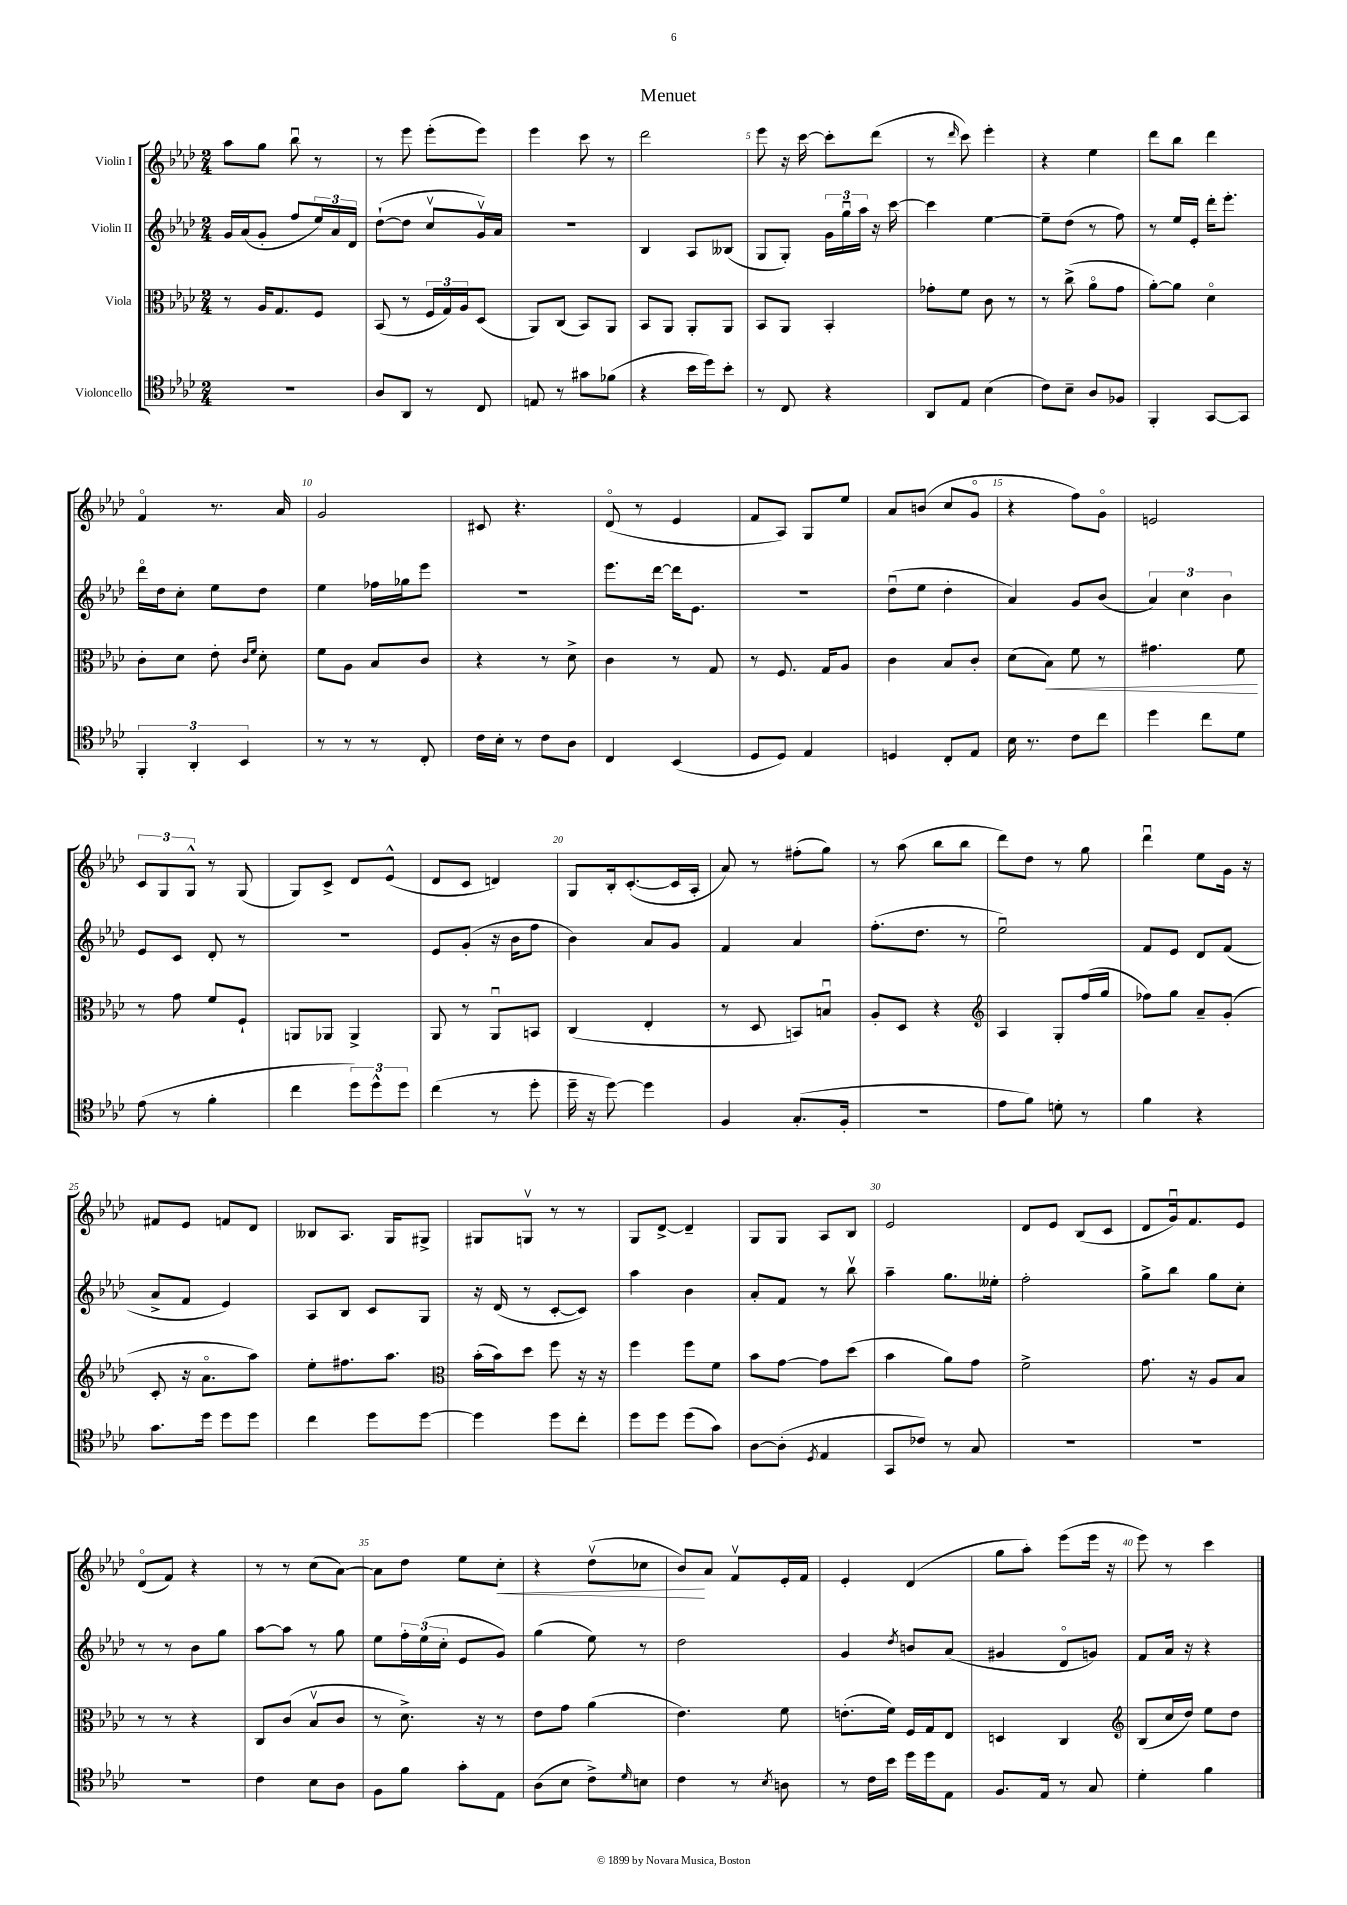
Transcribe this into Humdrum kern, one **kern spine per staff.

**kern	**kern	**dynam	**kern	**kern	**dynam
*part4	*part3	*part3	*part2	*part1	*part1
*staff4	*staff3	*staff3	*staff2	*staff1	*staff1
*I"Violoncello	*I"Viola	*	*I"Violin II	*I"Violin I	*
*clefC4	*clefC3	*	*clefG2	*clefG2	*
*k[b-e-a-d-]	*k[b-e-a-d-]	*	*k[b-e-a-d-]	*k[b-e-a-d-]	*
*M2/4	*M2/4	*	*M2/4	*M2/4	*
=1	=1	=1	=1	=1	=1
2r	8r	.	16g/LL	8aa-\L	.
.	.	.	(16a-/J	.	.
.	16A-/KL	.	8g'/J	8gg\J	.
.	8.G/	.	.	.	.
.	.	.	8ff/L	8bb-u\	.
.	8F/J	.	24ee-/L)	8r	.
.	.	.	24a-/	.	.
.	.	.	24d-/JJ	.	.
=2	=2	=2	=2	=2	=2
8A-/L	(8BB-/	.	([8dd-`\L	8r	.
8AA-/J	8r	.	8dd-\J]	8eee-\	.
8r	24F/LL	.	8ccv/L	(8eee-'\L	.
.	24G/)	.	.	.	.
.	24A-/J	.	.	.	.
8C/	(8D-/J	.	16gv/L)	8eee-\J)	.
.	.	.	16a-/JJ	.	.
=3	=3	=3	=3	=3	=3
8En/	8AA-/L)	.	2r	4eee-\	.
8r	(8C/J	.	.	.	.
8g#X\L	8BB-/L)	.	.	8ccc\	.
(8f-X\J	8AA-/J	.	.	8r	.
=4	=4	=4	=4	=4	=4
4r	8BB-/L	.	4B-/	2ddd-\	.
.	8AA-/J	.	.	.	.
16b-\LL	8AA-'/L	.	8A-/L	.	.
16dd-\J)	.	.	.	.	.
8b-'\J	8AA-/J	.	(8B--X/J	.	.
=5	=5	=5	=5	=5	=5
8r	8BB-/L	.	8G/L	8eee-\	.
8C/	8AA-/J	.	8G'/J)	16r	.
.	.	.	.	[16ccc\	.
4r	4BB-'/	.	24g\LL	8ccc'\L]	.
.	.	.	24ggu\	.	.
.	.	.	24aa-\JJ	.	.
.	.	.	16r	(8ddd-\J	.
.	.	.	[16ccc\	.	.
=6	=6	=6	=6	=6	=6
8AA-/L	8g-X'\L	.	4ccc\]	8r	.
.	.	.	.	16qqddd-/	.
8E-/J	8f\J	.	.	8ccc\)	.
(4B-\	8c\	.	[4ee-\	4eee-'\	.
.	8r	.	.	.	.
=7	=7	=7	=7	=7	=7
8c\L)	8r	.	8ee-~\L]	4r	.
8B-~\J	(8cc^\	.	(8dd-\J	.	.
8A-/L	8a-\L	.	8r	4ee-\	.
8F-X/J	8g\J	.	8ff\)	.	.
=8	=8	=8	=8	=8	=8
4FF'/	[8a-'\L)	.	8r	8ddd-\L	.
.	8a-\J]	.	16ee-/LL	8bb-\J	.
.	.	.	16e-'/JJ	.	.
[8GG/L	4d-\	.	16ddd-'\KL	4ddd-\	.
.	.	.	8.eee-'\J	.	.
8GG/J]	.	.	.	.	.
!!LO:LB:g=z
=9	=9	=9	=9	=9	=9
6FF'/	8c'\L	.	16ddd-\LL	4f/	.
.	.	.	16dd-\J	.	.
.	8d-\J	.	8cc'\J	.	.
6AA-'/	.	.	.	.	.
.	8e-'\	.	8ee-\L	8.r	.
6BB-/	.	.	.	.	.
.	16qqc/LL	.	.	.	.
.	16qqf/JJ	.	.	.	.
.	8d-'\	.	8dd-\J	.	.
.	.	.	.	16a-/	.
=10	=10	=10	=10	=10	=10
8r	8f\L	.	4ee-\	2g/	.
8r	8A-\J	.	.	.	.
8r	8B-/L	.	16ff-X\LL	.	.
.	.	.	16gg-X\J	.	.
8C'/	8c/J	.	8eee-\J	.	.
=11	=11	=11	=11	=11	=11
16c\LL	4r	.	2r	8c#X/	.
16B-'\JJ	.	.	.	.	.
8r	.	.	.	4.r	.
8c\L	8r	.	.	.	.
8A-\J	8d-^\	.	.	.	.
=12	=12	=12	=12	=12	=12
4C/	4c\	.	8.eee-\L	(8d-/	.
.	.	.	.	8r	.
.	.	.	[16ddd-\Jk	.	.
(4BB-/	8r	.	16ddd-\KL]	4e-/	.
.	.	.	8.e-\J	.	.
.	8G/	.	.	.	.
=13	=13	=13	=13	=13	=13
8D-/L	8r	.	2r	8f/L	.
8D-/J)	8.F/	.	.	8A-/J)	.
4E-/	.	.	.	8G/L	.
.	16G/KL	.	.	.	.
.	8A-/J	.	.	8ee-/J	.
=14	=14	=14	=14	=14	=14
4Dn/	4c\	.	(8dd-u\L	8a-/L	.
.	.	.	8ee-\J	(8bn/J	.
8C'/L	8B-/L	.	4dd-'\	8cc/L	.
8E-/J	8c'/J	.	.	8g/J	.
=15	=15	=15	=15	=15	=15
16B-\	(8d-\L	.	4a-/)	4r	.
8.r	.	.	.	.	.
!	!	!LO:HP:b	!	!	!
.	8B-\J)	<	.	.	.
8c\L	8f\	.	8g/L	8ff\L)	.
8cc\J	8r	.	(8b-/J	8g\J	.
=16	=16	=16	=16	=16	=16
4dd-\	4.g#X\	.	6a-/)	2en/	.
.	.	.	6cc\	.	.
8cc\L	.	.	.	.	.
.	.	.	6b-\	.	.
8d-\J	8f\	.	.	.	.
.	.	[	.	.	.
!!LO:LB:g=z
=17	=17	=17	=17	=17	=17
(8e-\	8r	.	8e-/L	12c/L	.
.	.	.	.	12G/	.
8r	8g\	.	8c/J	.	.
.	.	.	.	12G^^/J	.
4f'\	8f/L	.	8d-'/	8r	.
.	8F`/J	.	8r	(8G/	.
=18	=18	=18	=18	=18	=18
4cc\	8AAn/L	.	2r	8G/L)	.
.	8AA-X/J	.	.	8c^/J	.
12dd-\L)	4AA-^/	.	.	8d-/L	.
12dd-^^\	.	.	.	.	.
.	.	.	.	(8e-^^/J	.
12dd-\J	.	.	.	.	.
=19	=19	=19	=19	=19	=19
(4cc\	8AA-/	.	8e-/L	8d-/L	.
.	8r	.	(8g'/J	8c/J	.
8r	8AA-u/L	.	16r	4dn/)	.
.	.	.	16b-\KL	.	.
8dd-'\	8BBn/J	.	8ff\J	.	.
=20	=20	=20	=20	=20	=20
16dd-~\	(4C/	.	4b-\)	8G/L	.
16r	.	.	.	.	.
[8dd-\)	.	.	.	16B-'/k	.
.	.	.	.	([8.c'/	.
4dd-\]	4E-'/	.	8a-/L	.	.
.	.	.	8g/J	16c/L]	.
.	.	.	.	16A-'/JJ	.
=21	=21	=21	=21	=21	=21
4F/	8r	.	4f/	8a-/)	.
.	8D-/	.	.	8r	.
(8.G'/L	8BBn/L)	.	4a-/	(8ff#X'\L	.
.	8Bnu/J	.	.	8gg\J)	.
16F'/Jk	.	.	.	.	.
=22	=22	=22	=22	=22	=22
2r	8A-'/L	.	(8.ff'\L	8r	.
.	8D-/J	.	.	(8aa-\	.
.	.	.	8.dd-\J	.	.
.	4r	.	.	8bb-\L	.
.	.	.	8r	8bb-\J	.
=23	=23	=23	=23	=23	=23
*	*clefG2	*	*	*	*
8e-\L	4A-/	.	2ee-u\)	8ddd-\L)	.
8f\J)	.	.	.	8dd-\J	.
8dn'\	8G'/L	.	.	8r	.
8r	(16ff/L	.	.	8gg\	.
.	16gg/JJ	.	.	.	.
=24	=24	=24	=24	=24	=24
4f\	8ff-X\L)	.	8f/L	4ddd-u\	.
.	8gg\J	.	8e-/J	.	.
4r	8a-~/L	.	8d-/L	8ee-\L	.
.	(8g'/J	.	(8f/J	16g\Jk	.
.	.	.	.	16r	.
!!LO:LB:g=z
=25	=25	=25	=25	=25	=25
8.g\L	8c'/	.	8a-^/L	8f#X/L	.
.	16r	.	8f/J	8e-/J	.
16dd-\Jk	8.a-\L	.	.	.	.
8dd-\L	.	.	4e-/)	8fn/L	.
8dd-\J	8aa-\J)	.	.	8d-/J	.
=26	=26	=26	=26	=26	=26
4cc\	8ee-'\L	.	8A-/L	8B--X/L	.
.	8.ff#X\	.	8B-/J	8.A-/J	.
8dd-\L	.	.	8c/L	.	.
.	8.aa-\J	.	.	16G/KL	.
[8dd-\J	.	.	8G/J	8G#X^/J	.
=27	=27	=27	=27	=27	=27
*	*clefC3	*	*	*	*
4dd-\]	(16b-'\LL	.	16r	8G#X/L	.
.	16b-\J)	.	(16d-/	.	.
.	8dd-\J	.	8r	8Gnv/J	.
8dd-\L	8ff\	.	[8c'/L	8r	.
8cc'\J	16r	.	8c/J])	8r	.
.	16r	.	.	.	.
=28	=28	=28	=28	=28	=28
8dd-\L	4ff\	.	4aa-\	8G/L	.
8dd-\J	.	.	.	[8d-^/J	.
(8dd-\L	8ff\L	.	4b-\	4d-~/]	.
8g\J)	8f\J	.	.	.	.
=29	=29	=29	=29	=29	=29
[8A-\L	8b-\L	.	8a-'/L	8G/L	.
(8A-'\J]	[8g\J	.	8f/J	8G/J	.
8qD-/	.	.	.	.	.
4E-/	8g\L]	.	8r	8A-/L	.
.	(8dd-\J	.	8bb-v\	8B-/J	.
=30	=30	=30	=30	=30	=30
8GG/L	4b-\	.	4aa-~\	2e-/	.
8c-X/J)	.	.	.	.	.
8r	8a-\L)	.	8.gg\L	.	.
8G/	8g\J	.	.	.	.
.	.	.	16ee--X'\Jk	.	.
=31	=31	=31	=31	=31	=31
2r	2f^\	.	2ff'\	8d-/L	.
.	.	.	.	8e-/J	.
.	.	.	.	(8B-/L	.
.	.	.	.	8c/J	.
=32	=32	=32	=32	=32	=32
2r	8.g\	.	8gg^\L	8d-/L	.
.	.	.	8bb-\J	16gu/k)	.
.	16r	.	.	8.f/	.
.	8A-/L	.	8gg\L	.	.
.	8B-/J	.	8cc'\J	8e-/J	.
!!LO:LB:g=z
=33	=33	=33	=33	=33	=33
2r	8r	.	8r	(8d-/L	.
.	8r	.	8r	8f/J)	.
.	4r	.	8b-\L	4r	.
.	.	.	8gg\J	.	.
=34	=34	=34	=34	=34	=34
4c\	8C/L	.	[8aa-\L	8r	.
.	(8c/J	.	8aa-\J]	8r	.
8B-\L	8B-v/L	.	8r	(8cc\L	.
8A-\J	8c/J	.	8gg\	[8a-\J)	.
=35	=35	=35	=35	=35	=35
8F\L	8r	.	8ee-\L	8a-\L]	.
8f\J	8.d-^\)	.	24ff'\L	8dd-\J	.
.	.	.	(24ee-\	.	.
.	.	.	24cc'\JJ	.	.
8g'\L	.	.	8e-/L	8ee-\L	.
.	16r	.	.	.	.
!	!	!	!	!	!LO:HP:b
8E-\J	8r	.	8g/J)	8cc'\J	<
=36	=36	=36	=36	=36	=36
(8A-\L	8e-\L	.	(4gg\	4r	.
8B-\J	8g\J	.	.	.	.
8c^\L)	(4a-\	.	8ee-\)	(8dd-v\L	.
16qqd-/	.	.	.	.	.
8Bn\J	.	.	8r	8cc-X\J	.
=37	=37	=37	=37	=37	=37
4c\	4.e-\)	.	2dd-\	8b-/L)	.
.	.	.	.	8a-/J	[
8r	.	.	.	8fv/L	.
8qB-/	.	.	.	.	.
8An\	8f\	.	.	16e-'/L	.
.	.	.	.	16f/JJ	.
=38	=38	=38	=38	=38	=38
8r	(8.en'\L	.	4g/	4e-'/	.
16c\LL	.	.	.	.	.
16b-\JJ	16f\Jk)	.	.	.	.
.	.	.	8qdd-/	.	.
16dd-\LL	16F/LL	.	8bn/L	(4d-/	.
16dd-\J	16G/J	.	.	.	.
8E-\J	8E-/J	.	(8a-/J	.	.
=39	=39	=39	=39	=39	=39
8.F/L	4Dn/	.	4g#X/	8gg\L	.
.	.	.	.	8aa-'\J)	.
16E-/Jk	.	.	.	.	.
8r	4C/	.	8d-/L	(8eee-\L	.
8G/	.	.	8gn/J)	16eee-\Jk	.
.	.	.	.	16r	.
=40	=40	=40	=40	=40	=40
*	*clefG2	*	*	*	*
4d-'\	(8B-/L	.	8f/L	8eee-\)	.
.	16cc/L	.	16a-/Jk	8r	.
.	16dd-/JJ)	.	16r	.	.
4f\	8ee-\L	.	4r	4ccc\	.
.	8dd-\J	.	.	.	.
==	==	==	==	==	==
*-	*-	*-	*-	*-	*-
